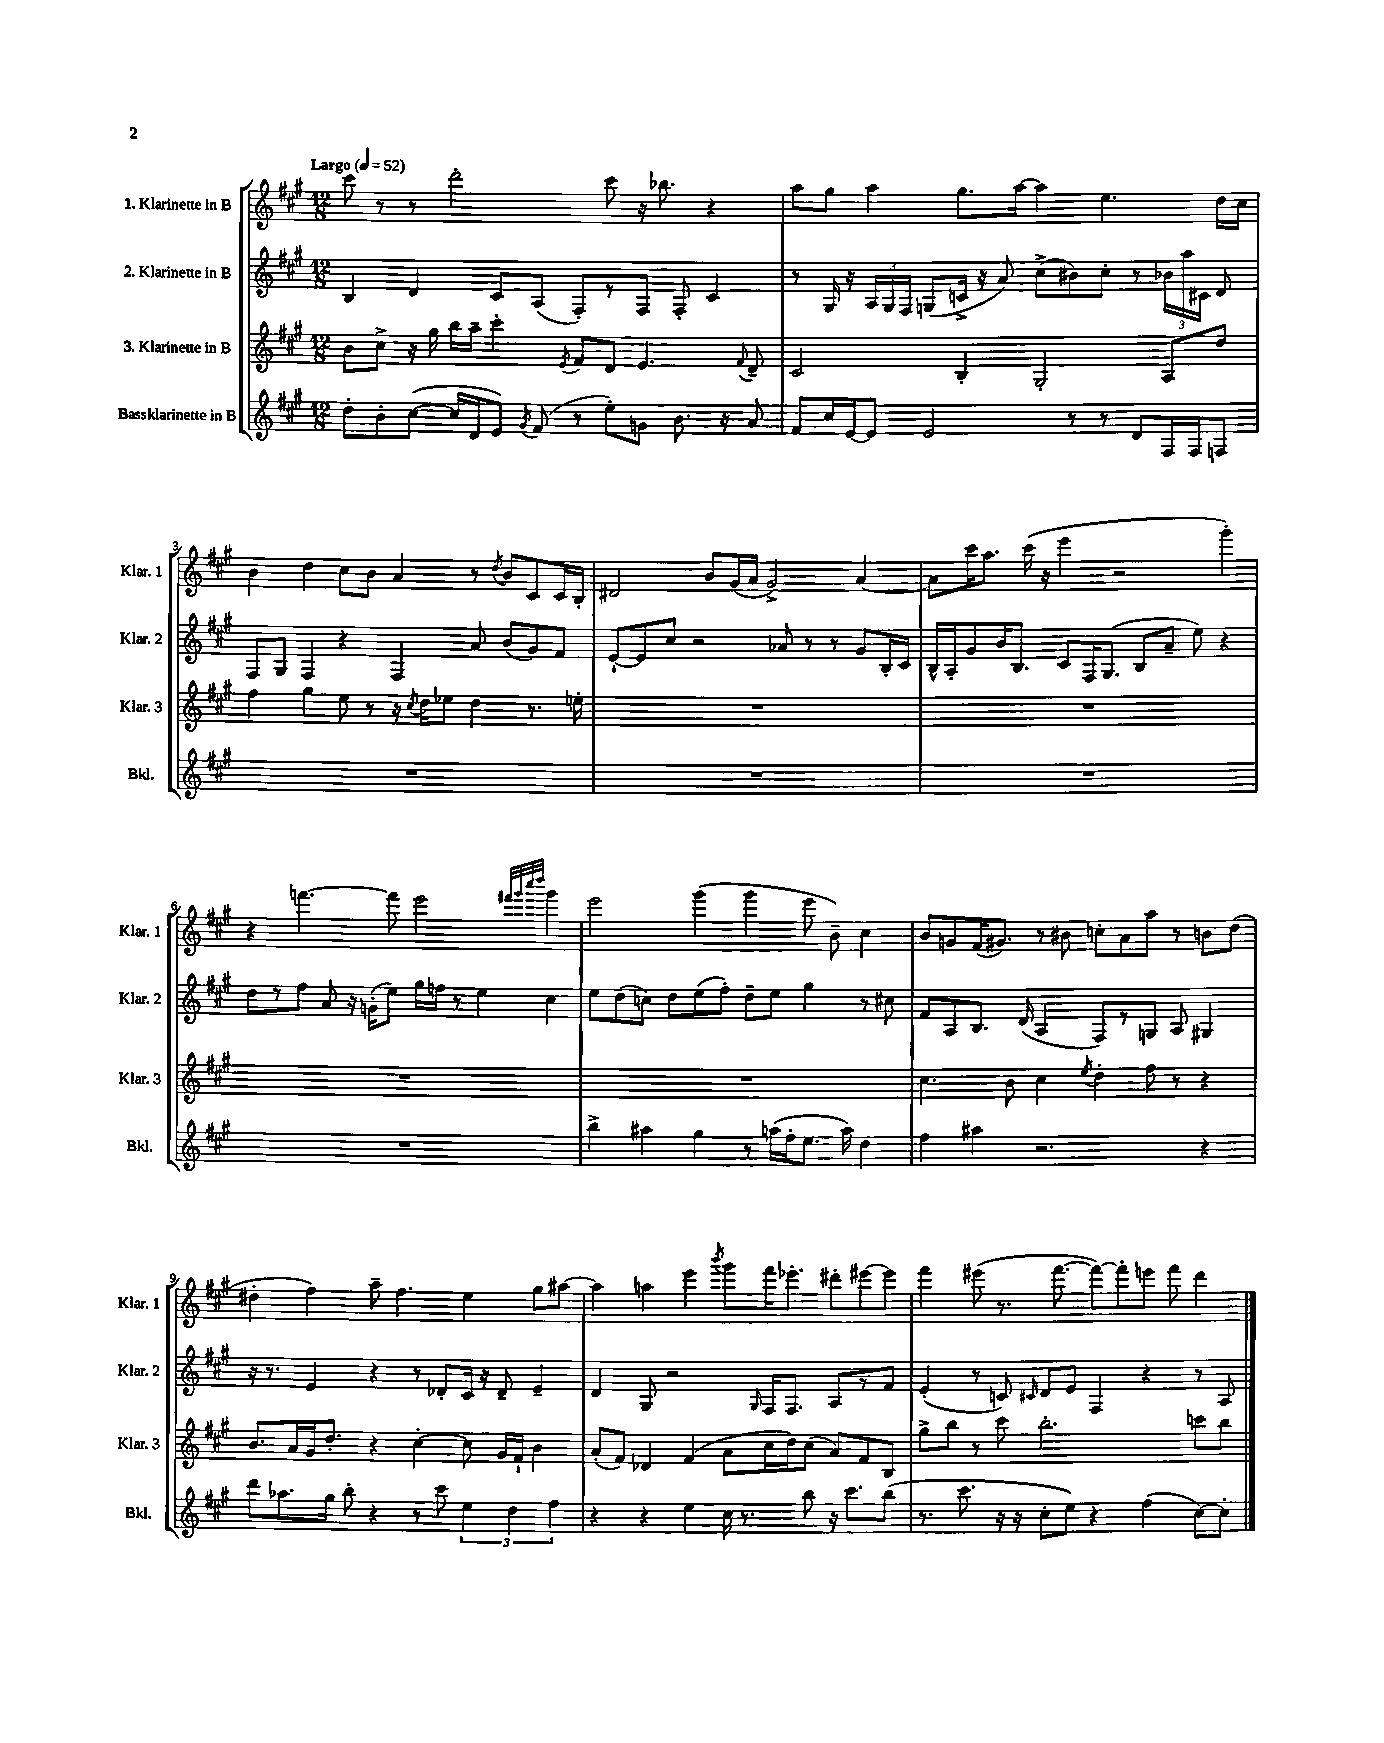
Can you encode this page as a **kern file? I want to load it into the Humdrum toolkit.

**kern	**kern	**kern	**kern
*staff4	*staff3	*staff2	*staff1
*clefG2	*clefG2	*clefG2	*clefG2
*k[f#c#g#]	*k[f#c#g#]	*k[f#c#g#]	*k[f#c#g#]
*M12/8	*M12/8	*M12/8	*M12/8
*MM52	*MM52	*MM52	*MM52
8dd'\L	8b\L	4B/	8ccc#\
8b'\	8cc#^\J	.	8r
([8cc#\J	16r	4d/	8r
.	16gg#\	.	.
16cc#/]LL	16bb\LL	.	2ddd'\
16d/J	16aa~\JJ	.	.
8e/J)	4ccc#'\	8c#/L	.
8qg#/	.	.	.
(8f#/	.	(8A/J	.
.	8qe/	.	.
8r	8f#/L	8F#'/L)	.
8ee'\L)	8d/J	8r	8ccc#\
8g\J	4.e/	8F#/J	16r
.	.	.	8.bb-\
8.b\	.	8F#'/	.
.	.	4c#/	4r
16r	.	.	.
.	8qqf#/	.	.
8a/	8d~/	.	.
=	=	=	=
8f#/L	2c#/	8r	8aa\L
16cc#/L	.	16G#/	8gg#\J
[16e/J	.	16r	.
8e/]J	.	24A/LL	4aa\
.	.	24G#/	.
.	.	24F#/JJ	.
2e/	.	(8G/L	.
.	4B'/	16c^/Jk	8.gg#\L
.	.	16r	.
.	.	8a/)	.
.	.	.	[16aa\Jk
.	2G#'/	(8cc#^\L	4aa\]
8r	.	8b#\)	.
8r	.	8cc#'\J	4.ee\
8d/L	.	8r	.
16F#/L	8A/L	24b-\LL	.
.	.	24aa\	.
16F#/J	.	.	.
.	.	24c#\JJ	.
8F/J	8dd/J	8d/	16dd\LL
.	.	.	16cc#\JJ
=	=	=	=
1.r	4ff#\	8F#/L	4b\
.	.	8G#/J	.
.	4gg#\	4F#/	4dd\
.	8ee\	4r	8cc#\L
.	8r	.	8b\J
.	16r	4F#/	4a/
.	8qcc#/	.	.
.	16dd\LK	.	.
.	8ee-\J	.	.
.	4dd\	8a/	8r
.	.	.	8qdd/
.	.	(8b/L	8b/L
.	8.r	8g#/)	8c#/
.	.	8f#/J	16c#/L
.	16ee'\	.	16B'/JJ
=	=	=	=
1.r	1.r	[8e`/L	2d#/
.	.	8e/]	.
.	.	8cc#/J	.
.	.	2r	.
.	.	.	8b/L
.	.	.	(16g#/L
.	.	.	16a/JJ
.	.	.	2g#^/)
.	.	8a-/	.
.	.	8r	.
.	.	8r	.
.	.	8g#/L	[4a/
.	.	16B'/L	.
.	.	16c#/JJ	.
=	=	=	=
1.r	1.r	16B^^/LL	8a\]L
.	.	16A'/J	.
.	.	8g#/	16ccc#\K
.	.	.	8.aa\J
.	.	16b/K	.
.	.	8.B/J	.
.	.	.	(16ccc#\
.	.	.	16r
.	.	8c#/L	4eee\
.	.	16F#/K	.
.	.	(8.G#/J	.
.	.	.	2r
.	.	8B/L	.
.	.	8a~/J	.
.	.	8ee\)	.
.	.	4r	4ggg#'\)
=	=	=	=
1.r	1.r	8dd\L	4r
.	.	8r	.
.	.	8ff#\J	[4.fff\
.	.	8a/	.
.	.	16r	.
.	.	(16g'\LK	.
.	.	8ee\J)	8fff\]
.	.	16gg#\LL	2eee\
.	.	16ff\JJ	.
.	.	8r	.
.	.	4ee\	.
.	.	.	32qqfff#/LLL
.	.	.	32qqggg#/
.	.	.	32qqcccc#/
.	.	.	32qqdddd/JJJ
.	.	4cc#\	4ggg#\
=	=	=	=
4bb^\	1.r	8ee\L	2eee\
.	.	(8dd\	.
4aa#\	.	8cc\J)	.
.	.	8dd\L	.
4gg#\	.	(8ee\	(4ggg#\
.	.	8ff#'\J)	.
8r	.	8dd~\L	4ggg#\
(16aa\LL	.	8ee\J	.
16ff#'\J	.	.	.
8.ee\J	.	4gg#\	8eee\
.	.	.	8b~\)
16aa\)	.	.	.
4dd\	.	8r	4cc#\
.	.	8cc#\	.
=	=	=	=
4ff#\	4.cc#\	8f#/L	8b/L
.	.	8A/	8g/
4aa#\	.	8.B/J	(16f#/K
.	.	.	8.g#/J)
.	8b\	.	.
.	.	(16d/	.
2.r	4cc#\	4A/	8r
.	.	.	8b#\
.	8qee/	.	.
.	4dd'\	8F#/L)	8cc'\L
.	.	8r	8a\
.	8ff#\	8G/J	8aa\J
.	8r	8A/	8r
4r	4r	4G#/	8b\L
.	.	.	(8dd\J
=	=	=	=
8ddd\L	8.b/L	16r	4dd#'\
.	.	8.r	.
8.aa-\	.	.	.
.	16a/L	.	.
.	16g#/J	4e/	4ff#\)
16gg#\Jk	8.dd'/J	.	.
8bb'\	.	.	.
4r	4r	4r	8aa~\
.	.	.	4.ff#\
8r	[4cc#'\	8r	.
8ccc#\	.	8d-'/L	.
6ee\	8cc#\]	16c#/Jk	4ee\
.	.	16r	.
.	16g#/LL	8d-~/	.
6dd\	.	.	.
.	16f#`/JJ	.	.
.	4b\	4e~/	8gg#\L
6ff#\	.	.	.
.	.	.	[8aa#\J
=	=	=	=
4r	(8a'/L	4d/	4aa#\]
.	8f#/J)	.	.
4r	4d-/	8G#/	4aa\
.	.	2r	.
4ee\	(4f#/	.	4eee\
.	.	.	8qbbb/
16cc#\	8a\L	.	8ggg#\L
8.r	.	.	.
.	.	16qqG#/	.
.	16cc#\L	16F#/LK	16fff#\K
.	16dd\J)	8.F#/J	8.eee-'\J
8bb\	(8cc#\J	.	.
16r	8a/L)	8A/L	8ddd#'\L
8.ccc#\L	.	.	.
.	8f#/	8r	[8eee#\
(8bb\J	8B/J	8f#/J	8eee#\]J
=	=	=	=
8.r	8gg#^\L	(4e'/	4fff#\
.	8bb\J	.	.
8.ccc#\	.	.	.
.	8r	8r	(8eee#\
16r	8ccc#\	8c/)	8.r
16r	.	.	.
.	.	16qqc#/	.
8cc#'\L	2.bb'\	8d/L	.
.	.	.	[8.fff#\
8ee\J)	.	8e/J	.
4r	.	4F#/	8fff#\_L)
.	.	.	8fff#'\]
(4ff#\	.	4r	8eee\J
.	.	.	8fff#\
[8cc#\L)	8ccc\L	8r	4ddd\
8cc#'\]J	8bb\J	8A/	.
==	==	==	==
*-	*-	*-	*-
